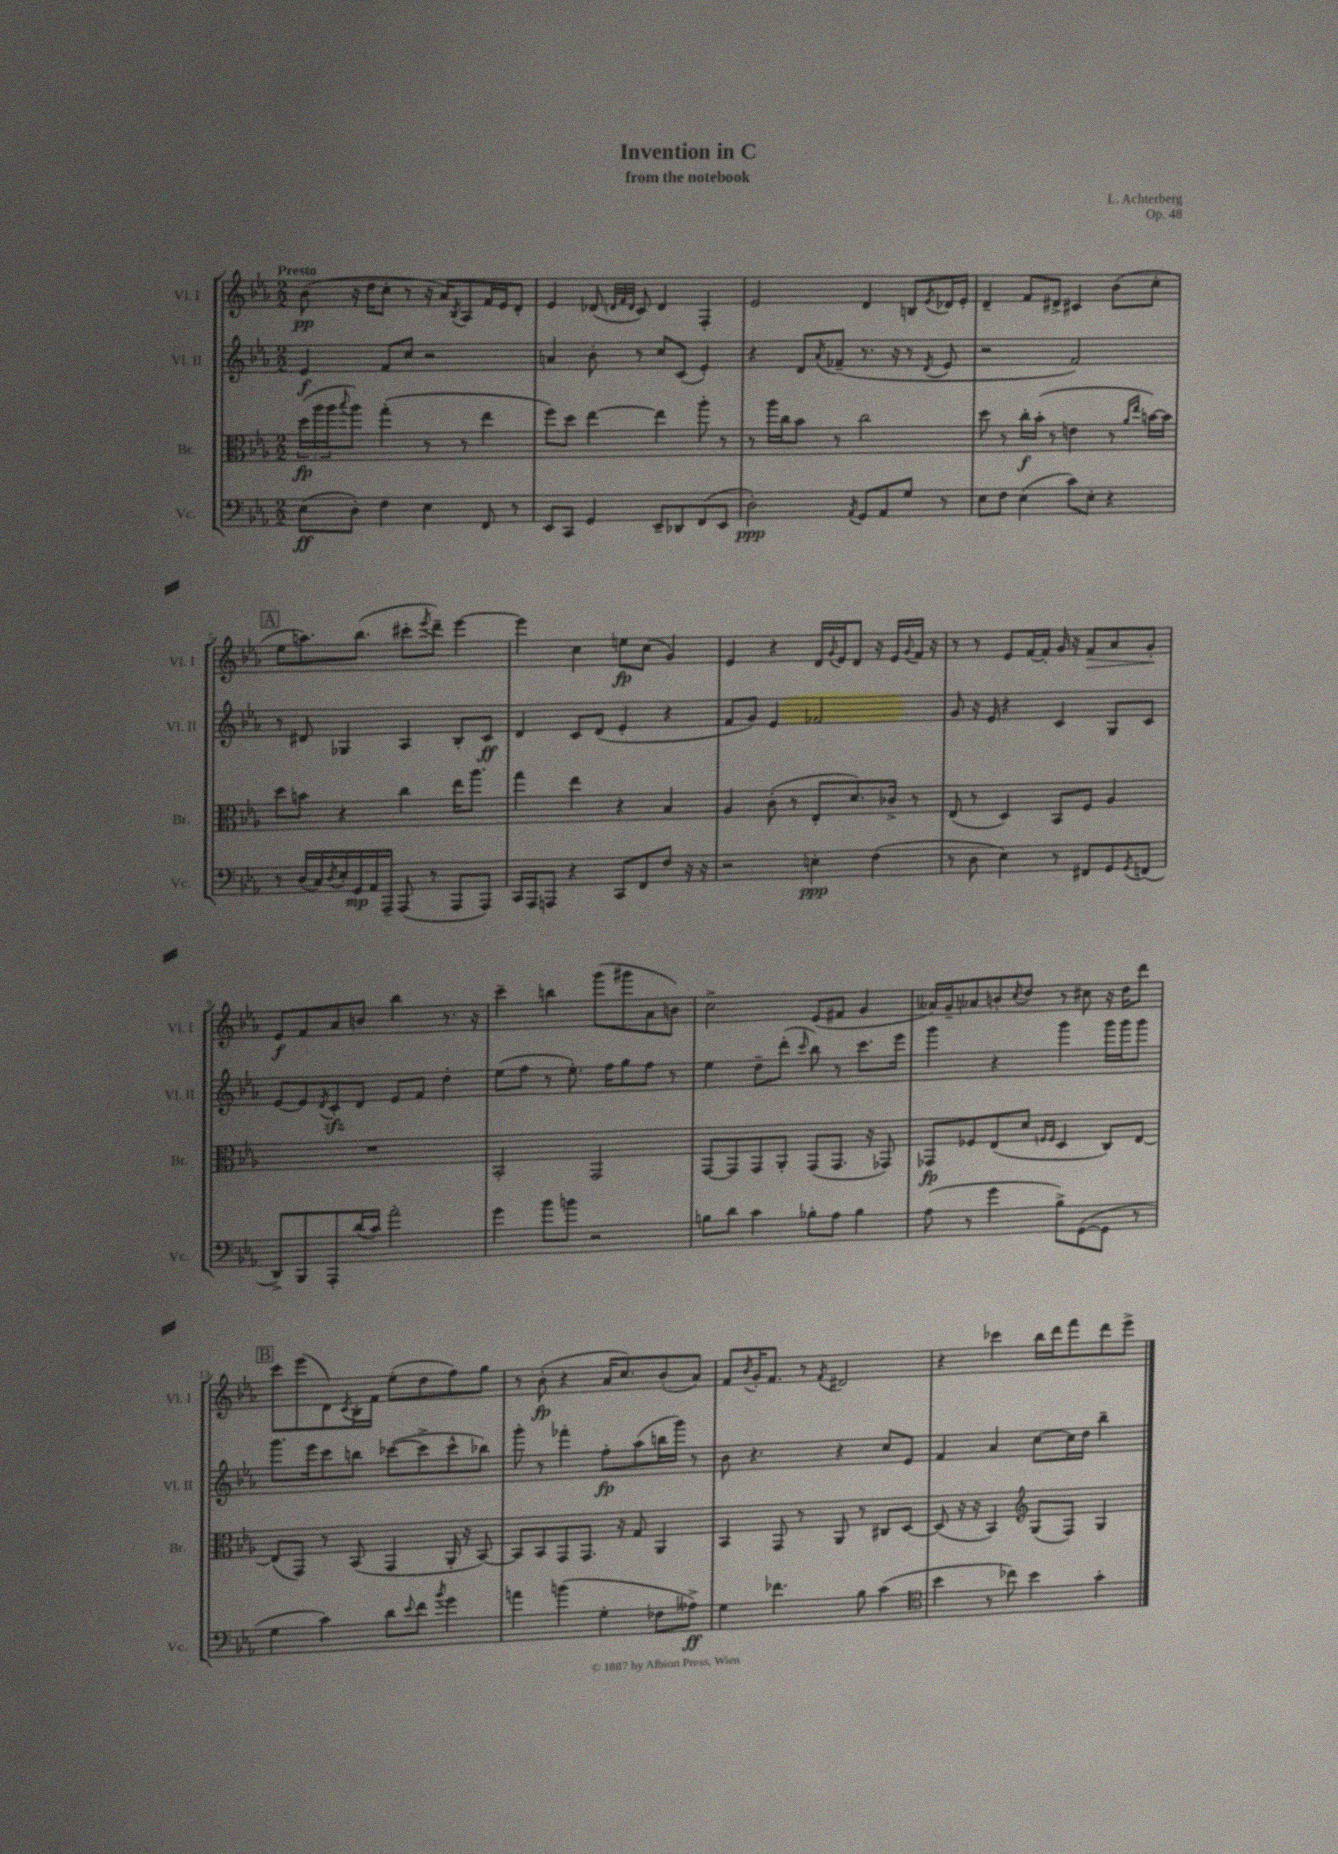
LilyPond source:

\header { title = "Invention in C" composer = "L. Achterberg" subtitle = "from the notebook" opus = "Op. 48" }
<<
\new StaffGroup <<
\new Staff = "s0" \with { instrumentName = "Vl. I" shortInstrumentName = "Vl. I" } {
    \clef treble \key ees \major \numericTimeSignature \time 2/2 \tempo "Presto"
    bes'8\pp( r16 d''16 c''8-. r8 r16 aes'16) \acciaccatura { bes8 } aes8 f'16 ees'16 d'8-. |
    ees'4 des'8( \grace { d'32 f'32 d'32 } c'8) d'4 f4-. |
    ees'2 d'4 b8 \acciaccatura { ees'8 } des'16 ees'16-. |
    d'4-- f'8 dis'8-> cis'4 bes'8( c''8-. |
    \mark \markup { \box "A" } ees''8 a''8.) bes''8.( cis'''8-. \acciaccatura { ees'''8 } d'''8--) ees'''4~ |
    ees'''4 c''4 e''8\fp c''8( g'4) |
    ees'4 r4 d'16 \appoggiatura { g'8 } ees'16 d'8 r16 ees'16 \appoggiatura { g'8 } f'16 r16 |
    r8 r8 ees'8 f'16~ f'16-. g'16 r16 f'8\> aes'8 g'8-.\! |
    ees'8\f f'8 aes'8 b'8 bes''4 r8. r16 |
    c'''4-- b''4 g'''8( gis'''8 aes'8 b'8) |
    c''2-> ees'8( fis'8 g'4 |
    aeses'16) g'16-- aes'8 b'8-. \acciaccatura { c''8 } d''8 r8 cis''8 r16 d''16 d'''8 |
    \mark \markup { \box "B" } c'''8 ees'''8( d'8) \acciaccatura { c'8 } bes16-. f'16 ees''8-.( d''8 f''8) g''8 |
    r8 bes'8-.\fp( r4 aes'16 c''8.) bes'8-.( aes'8) |
    f'8 \acciaccatura { bes'8 } g'16-. f'8. r8 \acciaccatura { f'8 } dis'2 |
    r4 ces'''4 bes''16 d'''16 f'''8 d'''8 ees'''8-> \bar "|." |
}
\new Staff = "s1" \with { instrumentName = "Vl. II" shortInstrumentName = "Vl. II" } {
    \clef treble \key ees \major \numericTimeSignature \time 2/2
    ees'4\f f'8 c''8 r2 |
    a'4 bes'8-. r8 c''8 c'8( ees'4-.) |
    r4 d'8 \acciaccatura { aes'8 } fes'8--( r8. r16 r8 \acciaccatura { d'8 } ees'8 |
    r2 f'2) |
    \mark \markup { \box "A" } r8 dis'8 ges4 aes4 bes8-. c'8\ff |
    d'4 c'8 d'8( ees'4-. r4 |
    f'8 g'8) ees'4 fes'2 |
    g'8 r16 ees'16 r4 c'4 g8 c'8 |
    ees'8~ ees'8 \acciaccatura { d'8 } c'8-.\sfz d'8 ees'8 f'8 d''4-. |
    ees''8( f''8 r8 ees''8.-.) f''16 g''8 f''8 r8 |
    ees''4 d''8-- d'''8-.( \grace { c'''16 } bes''8) r8 c'''8. ees'''16 |
    g'''4 r4 g'''4 g'''16 g'''16 g'''8 |
    \mark \markup { \box "B" } g'''8. ees'''16 c'''8 b''8 ces'''8~( ces'''8-> ces'''8-^ bes''8) |
    g'''8-. r8 fes'''4-. f''8-.\fp aes''8( b''16 g'''16) r8 |
    bes'8 r4. r4 c''8 ees'8 |
    f'4 aes'4 c''8~ c''16 d''16 bes''4-- \bar "|." |
}
\new Staff = "s2" \with { instrumentName = "Br." shortInstrumentName = "Br." } {
    \clef alto \key ees \major \numericTimeSignature \time 2/2
    \tuplet 3/2 { d''16\fp( aes''16 aes''16 } \appoggiatura { bes''8 } aes''8) g''4-.( r8 r8 ees''4 |
    f''8) d''8 ees''4~ ees''4 aes''8-. r8 |
    r8 aes''16 c''16 bes'8 r8 c''2 |
    d''8 r8 c''16-.\f bes'16-.( r8 e'4 r8 \grace { aes'16 ees''16 } b'16~) b'16 |
    \mark \markup { \box "A" } d''8 b'8 r4 c''4 ees''16 aes''8. |
    g''4 ees''4 r4 bes4 |
    aes4 c'8-.( r8 ees8-. d'8.) ces'16-> r8 |
    ees8( r8 d4) bes,8 f8 aes4 |
    R1 |
    bes,2-. g,2 |
    g,8~ g,8 g,8 aes,8-. g,8( g,8. r16 ges,8) |
    ges,8\fp fes8 ees8( d'8 \grace { f16 f16 } d4 c8) ees8~ |
    \mark \markup { \box "B" } ees8( g,8) r8 bes,8( g,4 aes,16-. r16 bes,8~) |
    bes,8 bes,8 g,8 g,8. r16 g8 aes,4 |
    bes,4 g,8 r8 aes,8 r8 cis8 d8~ |
    d8( r16 r16 bes,4) \clef treble g8( f8) g4 \bar "|." |
}
\new Staff = "s3" \with { instrumentName = "Vc." shortInstrumentName = "Vc." } {
    \clef bass \key ees \major \numericTimeSignature \time 2/2
    ees8\ff( d8-.) f4 ees4 f,8 r8 |
    ees,8 c,8 g,4 ees,8-- des,8 f,8( ees,8 |
    d2-.\ppp) \acciaccatura { aes,8 } g,8 aes,8 g8 r8 |
    ees8 f8 ees4( c'8) ees8-. r4 |
    \mark \markup { \box "A" } r8 d16( c16) \acciaccatura { d8 } ees16-. g,16\mp aes,16 aes,,16-- aes,,8( r8 aes,,8 aes,,8) |
    c,16 aes,,16 a,,8 r4 c,8 f,8 f8 r16 r16 |
    r2 e4-.\ppp f4( |
    r8 d8 ees4) r8 fis,8 g,8 \acciaccatura { g,8 } f,8( |
    d,8->) bes,,8 aes,,8-. d'16( c'16) aes'2-. |
    g'4 bes'8 b'8 r2 |
    b8 d'8 c'4 bes8-. aes8 bes4 |
    aes8( r8 g'4 bes8->) g,8~( g,8 r8 |
    \mark \markup { \box "B" } g4 c'4) d'8 \appoggiatura { ees'8 } f'8 \acciaccatura { bes'8 } g'4 |
    a'4 b'4( g4-. fes8 aeses8->\ff) |
    g4 fes'4. bes8 c'4( |
    \clef tenor bes'4 r8 ces''8) bes'4 g'4-. \bar "|." |
}
>>
>>
